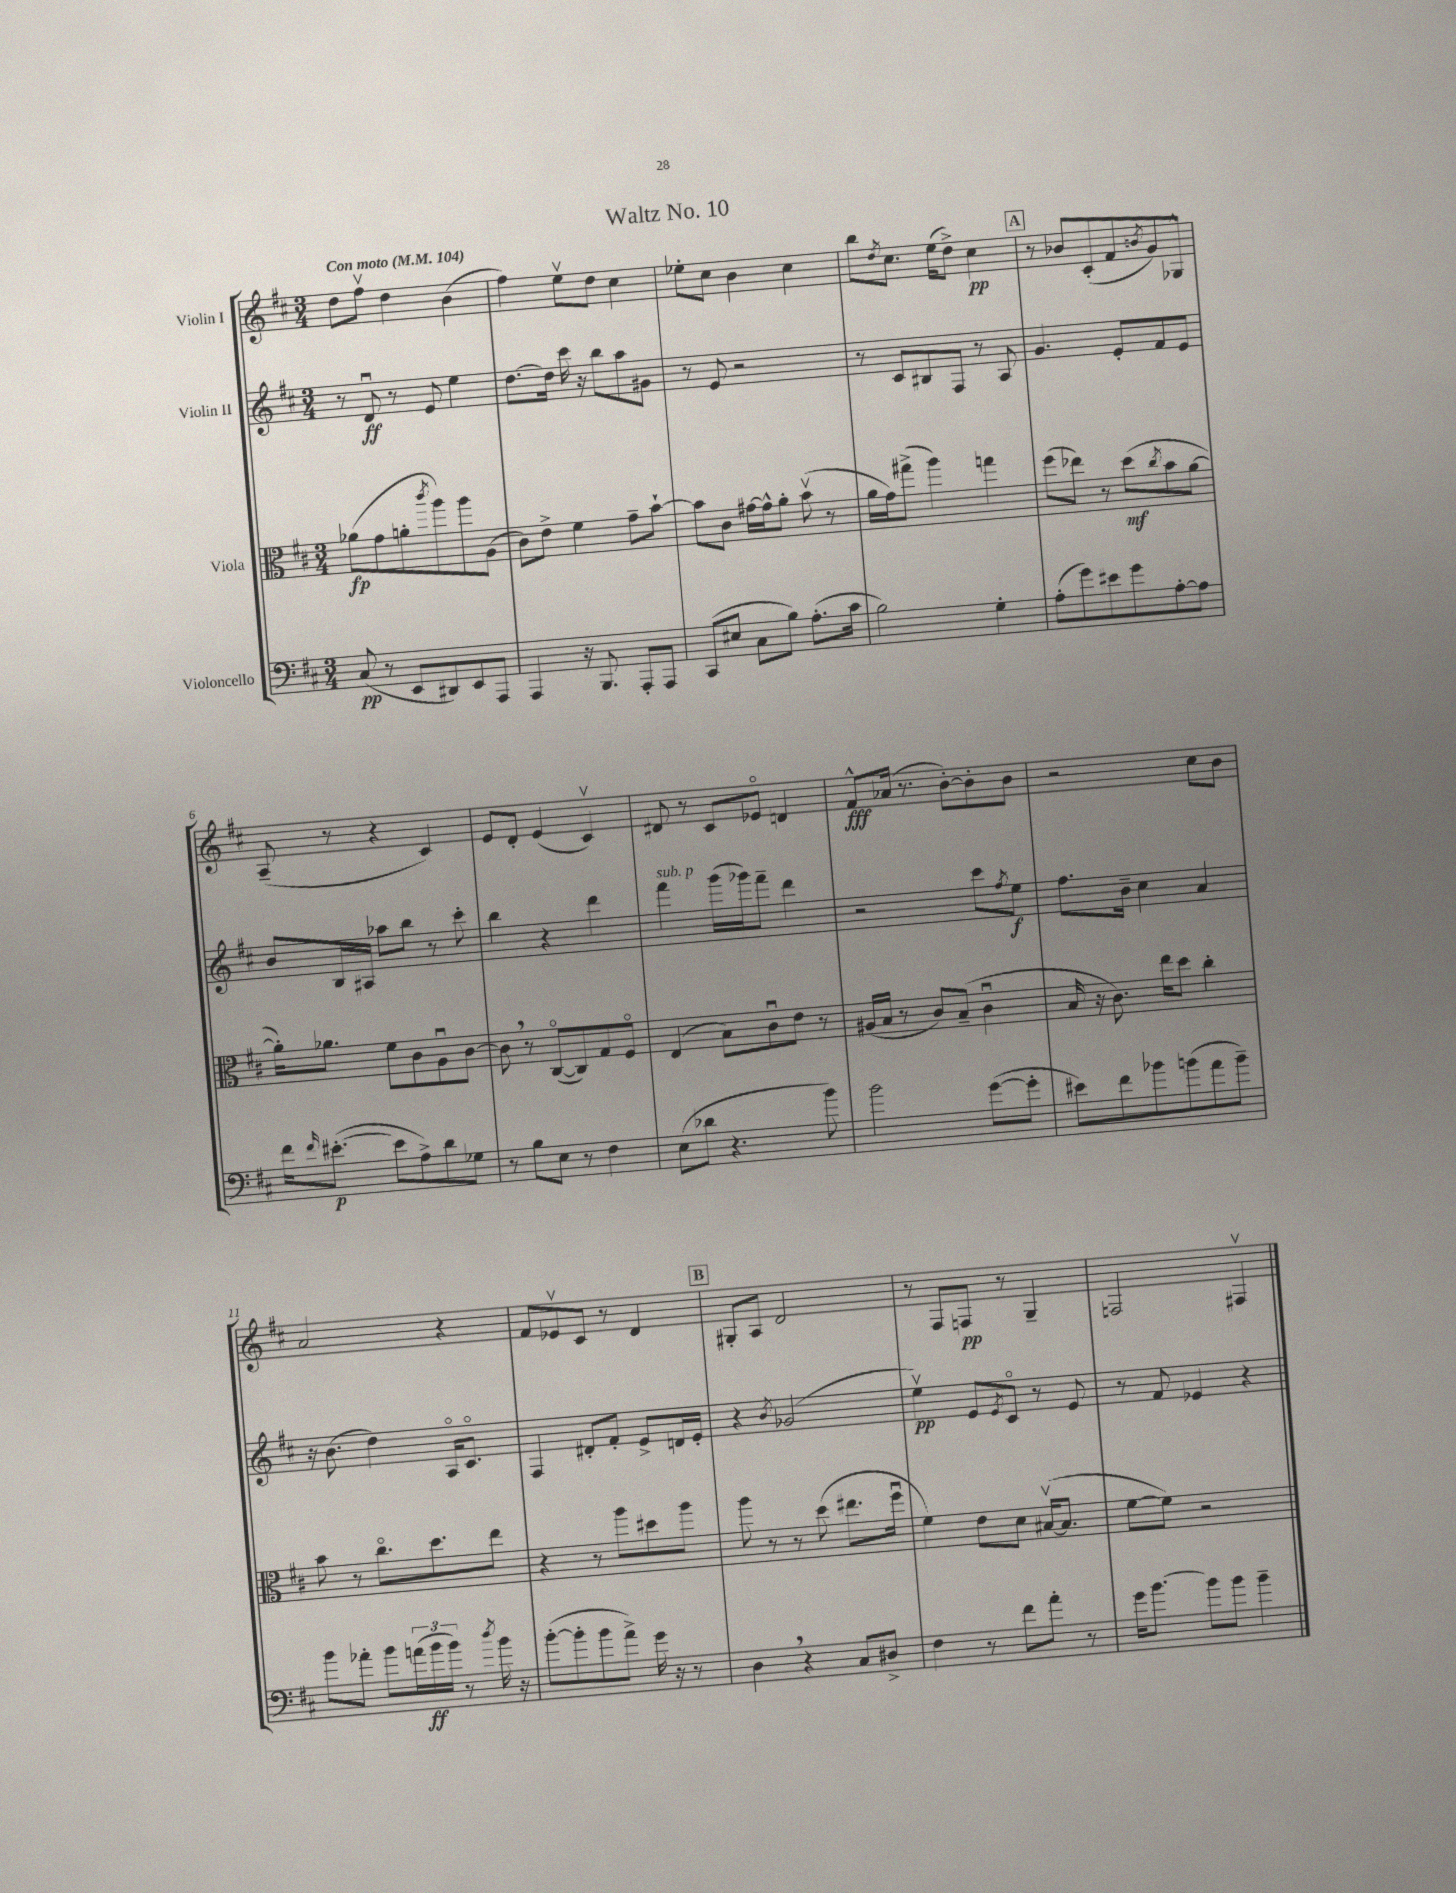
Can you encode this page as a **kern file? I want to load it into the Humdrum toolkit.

**kern	**dynam	**kern	**dynam	**kern	**dynam	**kern	**dynam
*part4	*part4	*part3	*part3	*part2	*part2	*part1	*part1
*staff4	*staff4	*staff3	*staff3	*staff2	*staff2	*staff1	*staff1
*I"Violoncello	*	*I"Viola	*	*I"Violin II	*	*I"Violin I	*
*clefF4	*	*clefC3	*	*clefG2	*	*clefG2	*
*k[f#c#]	*	*k[f#c#]	*	*k[f#c#]	*	*k[f#c#]	*
*M3/4	*	*M3/4	*	*M3/4	*	*M3/4	*
*MM104	*	*MM104	*	*MM104	*	*MM104	*
=1	=1	=1	=1	=1	=1	=1	=1
!	!	!	!	!	!	!LO:TX:a:B:t=Con moto	!
(8C#/	pp	(8a-X\L	fp	8r	.	8dd\L	.
8r	.	8g\	.	8du/	ff	8ff#v\J	.
8EE/L	.	8an'\	.	8r	.	4dd\	.
.	.	8qccc#/	.	.	.	.	.
8DD#X/)	.	8aa\)	.	8e/	.	.	.
8EE/	.	8aa\	.	4ee\	.	(4b\	.
8AAA/J	.	(8A\J	.	.	.	.	.
=2	=2	=2	=2	=2	=2	=2	=2
4AAA/	.	8c#\L)	.	[8.dd\L	.	4ff#\)	.
.	.	8e^\J	.	.	.	.	.
.	.	.	.	16dd\Jk]	.	.	.
16r	.	4f#\	.	16ccc#\	.	8eev\L	.
8.BBB/	.	.	.	16r	.	.	.
.	.	.	.	8bb\L	.	8dd\J	.
8AAA'/L	.	8g~\L	.	8aa\	.	4cc#\	.
8AAA/J	.	[8b`\J	.	8g#X\J	.	.	.
=3	=3	=3	=3	=3	=3	=3	=3
(8CC#/L	.	8b\L]	.	8r	.	8ee-X'\L	.
8E#X/J	.	8c#\J	.	8e/	.	8cc#\J	.
8C#\L	.	[16g#X\LL	.	2r	.	4b\	.
.	.	16g#^^\J]	.	.	.	.	.
8B\J)	.	8a'\J	.	.	.	.	.
(8.A'\L	.	(8bv\	.	.	.	4cc#\	.
.	.	8r	.	.	.	.	.
16c#\Jk	.	.	.	.	.	.	.
=4	=4	=4	=4	=4	=4	=4	=4
2B\)	.	16a\LL	.	8r	.	8bb\L	.
.	.	16g\J)	.	.	.	.	.
.	.	.	.	.	.	8qdd/	.
.	.	(8gg#X^\J	.	8c#/L	.	8.cc#\J	.
.	.	4aa\)	.	8B#X/	.	.	.
.	.	.	.	.	.	(16ee\KL	.
.	.	.	.	8F#/J	.	8dd^\J)	.
4G'\	.	4ggn\	.	8r	.	4cc#\	pp
.	.	.	.	8A/	.	.	.
!!LO:REH:place=s1:t=A
=5	=5	=5	=5	=5	=5	=5	=5
(8A'\L	.	(8ff#\L	.	4.g/	.	8r	.
8g\)	.	8ee-X\J)	.	.	.	8b-X/L	.
8e#X\	.	8r	.	.	.	(8c#'/	.
8g\	.	(8dd\L	mf	8e'/L	.	8f#/	.
.	.	8qcc#/	.	.	.	8qbn/	.
[8A'\	.	8b\	.	8f#/	.	8g/)	.
8A\J]	.	[8a\J	.	8e/J	.	8G-X^^/J	.
!!LO:LB:g=z
=6	=6	=6	=6	=6	=6	=6	=6
16f#\KL	.	16a'\KL])	.	8b/L	.	(8A~/	.
16qqf#/	.	.	.	.	.	.	.
([8.e#X'\J	p	8.a-X\J	.	.	.	.	.
.	.	.	.	16B/L	.	8r	.
.	.	.	.	16A#X/JJ	.	.	.
8e#\L]	.	8f#\L	.	8aa-X\L	.	4r	.
8A^\)	.	8c#\	.	8bb\J	.	.	.
8d\	.	8Au\	.	8r	.	4c#/)	.
8G-X\J	.	[8c#\J	.	8ccc#'\	.	.	.
=7	=7	=7	=7	=7	=7	=7	=7
8r	.	8c#,\]	.	4bb\	.	8e/L	.
8B\L	.	8r	.	.	.	8d'/J	.
8E\J	.	([8C#/L	.	4r	.	(4e/	.
8r	.	8C#/])	.	.	.	.	.
4F#\	.	8G/	.	4ddd\	.	4c#v/)	.
.	.	8F#/J	.	.	.	.	.
=8	=8	=8	=8	=8	=8	=8	=8
!	!	!	!	!LO:TX:a:i:t=sub. p	!	!	!
(8E\L	.	(4E/	.	4fff#\	.	8d#X/	.
8d-X\J	.	.	.	.	.	8r	.
4.r	.	8B\L)	.	(16ggg\LL	.	8c#/L	.
.	.	.	.	16ggg-X\J)	.	.	.
.	.	8c#u\	.	8fff#~\J	.	8e-X/J	.
.	.	8e\J	.	4ddd\	.	4dn/	.
8b\)	.	8r	.	.	.	.	.
=9	=9	=9	=9	=9	=9	=9	=9
2b\	.	(16A#X/LL	.	2r	.	8f#^^/L	fff
.	.	16B/JJ	.	.	.	.	.
.	.	8r	.	.	.	(16a-X/Jk	.
.	.	.	.	.	.	8.r	.
.	.	8c#/L)	.	.	.	.	.
.	.	(8B~/J	.	.	.	[8b'\L)	.
([8g\L	.	4c#u\	.	8ccc#\L	.	8b'\]	.
.	.	.	.	8qff#/	.	.	.
8g'\J]	.	.	.	8ee\J	f	8b\J	.
=10	=10	=10	=10	=10	=10	=10	=10
8e#X\L)	.	16B/	.	8.ff#\L	.	2r	.
.	.	16r	.	.	.	.	.
8f#\	.	8.c#\)	.	.	.	.	.
.	.	.	.	16b~\Jk	.	.	.
8b-X\	.	.	.	4cc#\	.	.	.
.	.	16ee\KL	.	.	.	.	.
(8bn\	.	8dd\J	.	.	.	.	.
8a\	.	4cc#'\	.	4a/	.	8cc#\L	.
8b~\J)	.	.	.	.	.	8b\J	.
!!LO:LB:g=z
=11	=11	=11	=11	=11	=11	=11	=11
8b\L	.	8b\	.	16r	.	2a/	.
.	.	.	.	(8.b\	.	.	.
8a-X'\J	.	8r	.	.	.	.	.
8b\L	.	8.cc#\L	.	4dd\)	.	.	.
(24an\L	.	.	.	.	.	.	.
24b\	ff	.	.	.	.	.	.
.	.	8.dd\	.	.	.	.	.
24b\JJ)	.	.	.	.	.	.	.
8r	.	.	.	16A/KL	.	4r	.
.	.	.	.	8.c#/J	.	.	.
8qdd/	.	.	.	.	.	.	.
16b\	.	8ee\J	.	.	.	.	.
16r	.	.	.	.	.	.	.
=12	=12	=12	=12	=12	=12	=12	=12
([8b'\L	.	4r	.	4F#/	.	8f#/L	.
8b'\]	.	.	.	.	.	8e-Xv/	.
8b\	.	8r	.	8d#X'/L	.	8c#/J	.
8a^\J)	.	8aa\L	.	8f#'/J	.	8r	.
16g\	.	8dd#X\	.	8e^/L	.	4d/	.
16r	.	.	.	.	.	.	.
8r	.	8aa\J	.	16dn/L	.	.	.
.	.	.	.	16e'/JJ	.	.	.
!!LO:REH:place=s1:t=B
=13	=13	=13	=13	=13	=13	=13	=13
4D,\	.	8aa\	.	4r	.	8G#X'/L	.
.	.	8r	.	.	.	8A/J	.
.	.	.	.	8qb/	.	.	.
4r	.	8r	.	(2g-X/	.	2d/	.
.	.	(8dd\	.	.	.	.	.
8C#/L	.	8.ee#X\L	.	.	.	.	.
8D#X^/J	.	.	.	.	.	.	.
.	.	16ff#u\Jk	.	.	.	.	.
=14	=14	=14	=14	=14	=14	=14	=14
4F#\	.	4f#\)	.	4eev\)	pp	8r	.
.	.	.	.	.	.	8F#/L	.
8r	.	8e\L	.	8e/L	.	8Fn/J	pp
.	.	.	.	8qe/	.	.	.
8f#\L	.	8d\J	.	8c#/J	.	8r	.
8a'\J	.	([16B#Xv/KL	.	8r	.	4G~/	.
.	.	8.B#/J]	.	.	.	.	.
8r	.	.	.	8e/	.	.	.
=15	=15	=15	=15	=15	=15	=15	=15
16g\KL	.	[8f#\L	.	8r	.	2Fn/	.
[8.b\J	.	.	.	.	.	.	.
.	.	8f#\J])	.	8f#/	.	.	.
8b\L]	.	2r	.	4e-X/	.	.	.
8b\J	.	.	.	.	.	.	.
4b~\	.	.	.	4r	.	4F#Xv/	.
==	==	==	==	==	==	==	==
*-	*-	*-	*-	*-	*-	*-	*-
